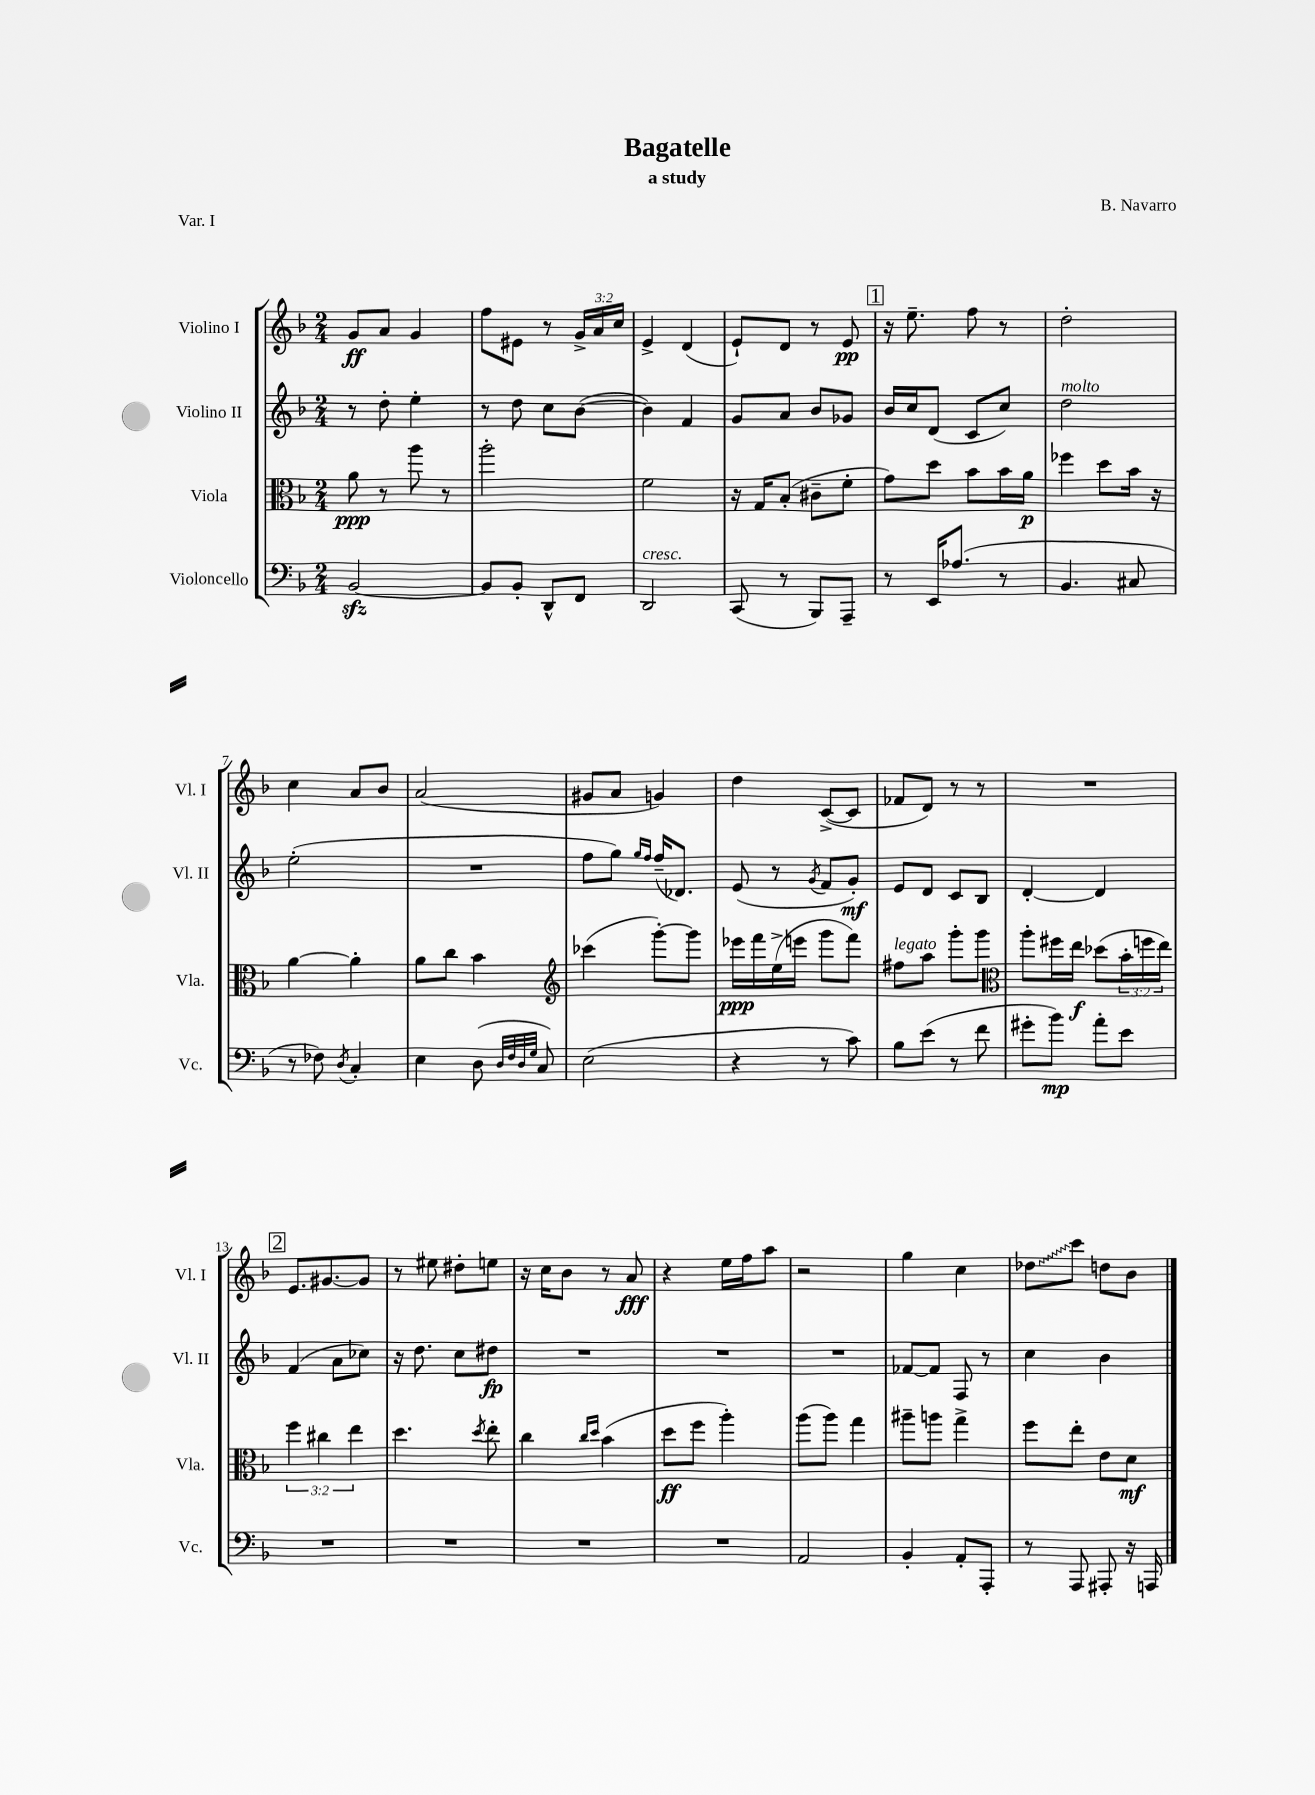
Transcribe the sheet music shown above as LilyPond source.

\header { title = "Bagatelle" composer = "B. Navarro" subtitle = "a study" piece = "Var. I" }
<<
\new StaffGroup <<
\new Staff = "s0" \with { instrumentName = "Violino I" shortInstrumentName = "Vl. I" } {
    \clef treble \key f \major \numericTimeSignature \time 2/4 \override Staff.TupletNumber.text = #tuplet-number::calc-fraction-text
    g'8\ff a'8 g'4 |
    f''8 eis'8 r8 \tuplet 3/2 { g'16-> a'16 c''16 } |
    e'4-> d'4( |
    e'8-!) d'8 r8 e'8\pp |
    \mark \markup { \box "1" } r16 e''8.-- f''8 r8 |
    d''2-. |
    c''4 a'8 bes'8 |
    a'2( |
    gis'8 a'8 g'4) |
    d''4 c'8~->( c'8 |
    fes'8 d'8) r8 r8 |
    R2 |
    \mark \markup { \box "2" } e'8. gis'8.~ gis'8 |
    r8 eis''8 dis''8-. e''8 |
    r16 c''16 bes'8 r8 a'8\fff |
    r4 e''16 f''16 a''8 |
    r2 |
    g''4 c''4 |
    \once \override Glissando.style = #'zigzag des''8\glissando c'''8 d''8 bes'8 \bar "|." |
}
\new Staff = "s1" \with { instrumentName = "Violino II" shortInstrumentName = "Vl. II" } {
    \clef treble \key f \major \numericTimeSignature \time 2/4
    r8 d''8-. e''4-. |
    r8 d''8 c''8 bes'8~( |
    bes'4) f'4 |
    g'8 a'8 bes'8 ges'8 |
    \mark \markup { \box "1" } bes'16 c''16 d'8( c'8 c''8) |
    d''2^\markup { \italic "molto" } |
    e''2-.( |
    R2 |
    f''8 g''8) \grace { g''16 f''16 } f''16--( des'8.) |
    e'8( r8 \acciaccatura { g'8 } f'8 g'8-.\mf) |
    e'8 d'8 c'8 bes8 |
    d'4~-. d'4 |
    \mark \markup { \box "2" } f'4( a'8 ces''8) |
    r16 d''8. c''8 dis''8\fp |
    R2 |
    R2 |
    R2 |
    fes'8~ fes'8 f8 r8 |
    c''4 bes'4 \bar "|." |
}
\new Staff = "s2" \with { instrumentName = "Viola" shortInstrumentName = "Vla." } {
    \clef alto \key f \major \numericTimeSignature \time 2/4 \override Staff.TupletNumber.text = #tuplet-number::calc-fraction-text
    a'8\ppp r8 a''8 r8 |
    a''2-. |
    f'2 |
    r16 g16 bes8-.( cis'8-- f'8-. |
    \mark \markup { \box "1" } g'8) d''8 bes'8 bes'16 a'16\p |
    fes''4 d''8 bes'16 r16 |
    a'4~ a'4-. |
    a'8 c''8 bes'4 |
    \clef treble ces'''4( g'''8~-.) g'''8 |
    ees'''16\ppp f'''16 e''16->( e'''16 g'''8 f'''8) |
    fis''8^\markup { \italic "legato" } a''8 g'''8-. g'''8 |
    \clef alto a''8-. fis''16 e''16\f des''8( \tuplet 3/2 { bes'16-. f''16 e''16) } |
    \mark \markup { \box "2" } \tuplet 3/2 { f''4 cis''4 e''4 } |
    d''4. \acciaccatura { d''8 } e''8-. |
    c''4 \grace { c''16 d''16 } bes'4( |
    d''8\ff f''8 a''4-.) |
    a''8( a''8) g''4 |
    ais''8-- a''8 g''4-> |
    f''8 e''8-. e'8 d'8\mf \bar "|." |
}
\new Staff = "s3" \with { instrumentName = "Violoncello" shortInstrumentName = "Vc." } {
    \clef bass \key f \major \numericTimeSignature \time 2/4
    bes,2~\sfz |
    bes,8 bes,8-. d,8-^ f,8 |
    d,2^\markup { \italic "cresc." } |
    c,8( r8 bes,,8) a,,8-- |
    \mark \markup { \box "1" } r8 e,16 aes8.( r8 |
    bes,4. cis8 |
    r8 fes8) \acciaccatura { d8 } c4-. |
    e4 d8( \grace { d32 f32 d32 g32 } c8) |
    e2( |
    r4 r8 c'8) |
    bes8 e'8( r8 f'8 |
    gis'8-. bes'8\mp) a'8-. e'8 |
    \mark \markup { \box "2" } R2 |
    R2 |
    R2 |
    R2 |
    a,2 |
    bes,4-. a,8-. a,,8-. |
    r8 a,,8 ais,,8-. r16 a,,16 \bar "|." |
}
>>
>>
